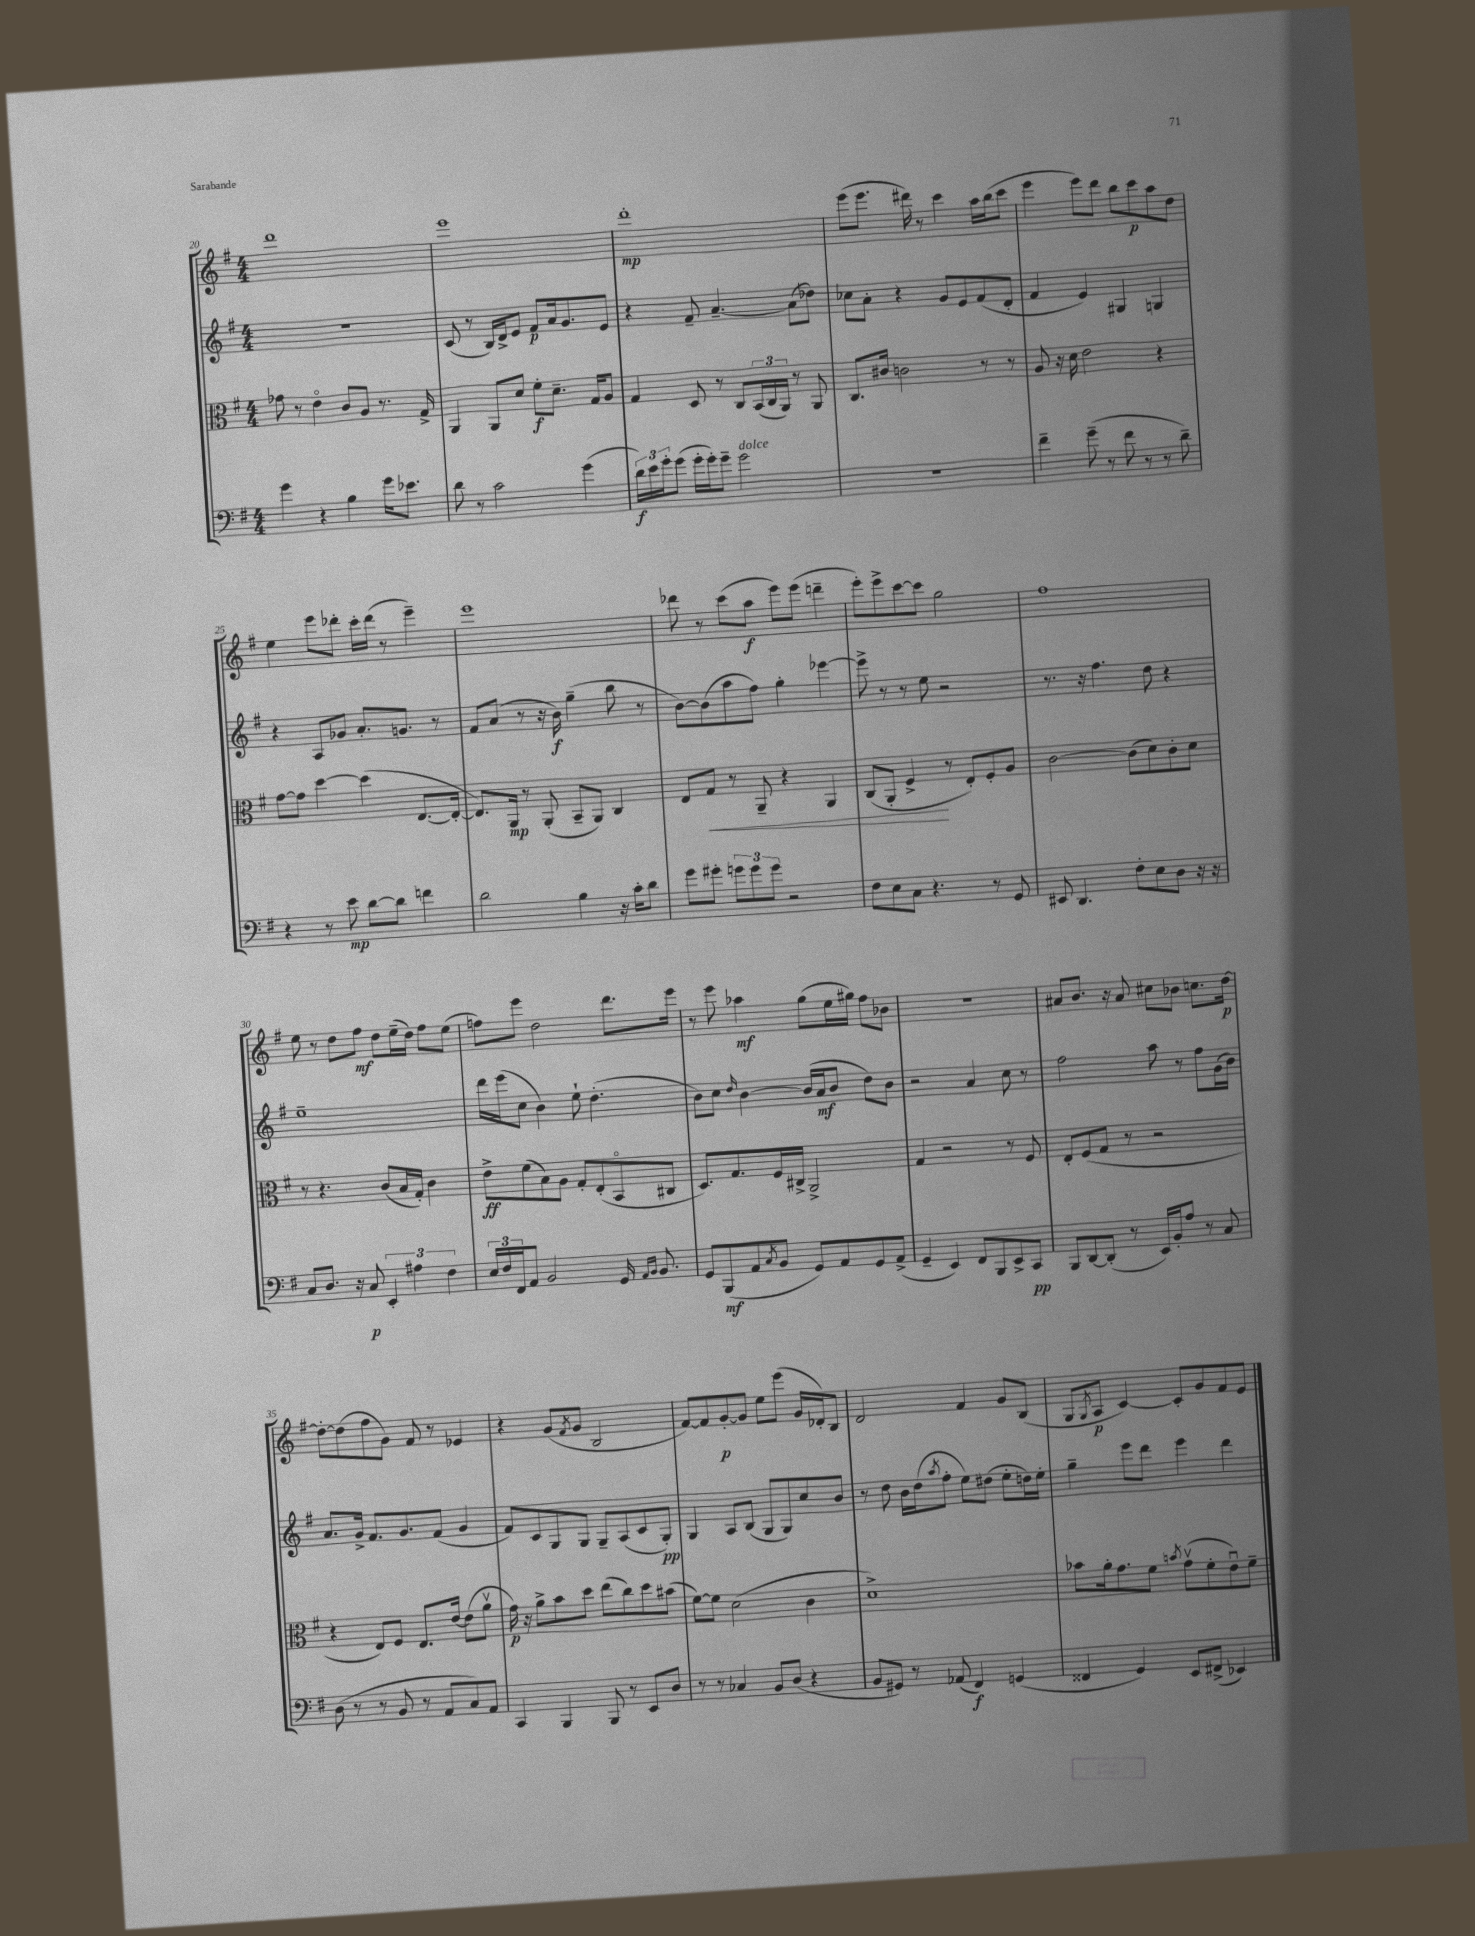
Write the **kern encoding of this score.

**kern	**kern	**kern	**kern
*staff4	*staff3	*staff2	*staff1
*clefF4	*clefC3	*clefG2	*clefG2
*k[f#]	*k[f#]	*k[f#]	*k[f#]
*M4/4	*M4/4	*M4/4	*M4/4
4g	8g-	1r	1ddd
.	8r	.	.
4r	4eo	.	.
4B	8c	.	.
.	8A	.	.
16g	8.r	.	.
8.e-	.	.	.
.	16G^	.	.
=	=	=	=
8d	4AA	(8c	1eee
8r	.	8r	.
2c	8AA	16B)	.
.	.	16d^	.
.	8d	8e	.
.	8f#'	8f#	.
.	8.d~	16a	.
.	.	8.g	.
(4g	.	.	.
.	16G	.	.
.	8A	8e	.
=	=	=	=
24d)	4G	4r	1ddd'
24e	.	.	.
24g'	.	.	.
(8g	.	.	.
16g'	8D	8f#~	.
16g')	.	.	.
8g~	8r	[4.a~	.
2g	8C	.	.
.	(24BB	.	.
.	24C	.	.
.	24AA)	.	.
.	8r	(8a]	.
.	8AA	8dd-)	.
=	=	=	=
1r	8.C	8cc-	(8eee
.	.	8a'	8.eee
.	16c#	.	.
.	2c	4r	.
.	.	.	16ddd#)
.	.	.	8r
.	.	8g	4ccc
.	.	8e	.
.	8r	(8f#	16aa
.	.	.	(16bb
.	8r	8d'	8ccc
=	=	=	=
4f#~	8A	4f#	4eee
.	16r	.	.
.	16d	.	.
(8g~	2e	4e)	8eee)
8r	.	.	8ddd
8f#	.	4G#	8bb
8r	.	.	8ccc
8r	4r	4G	8aa
8d~)	.	.	8dd
=	=	=	=
4r	[8g	4r	4ee
.	8g]	.	.
8r	[4dd	8A	8eee
8e	.	8g-	8ddd-'
[8d	(4dd]	8.a'	16ccc'
.	.	.	(16ddd-
8d]	.	.	8r
.	.	8.g	.
4f	[8.E	.	4eee~)
.	.	8r	.
.	16E'_	.	.
=	=	=	=
2d	8.E])	8f#	1eee
.	.	(8a	.
.	16AA	.	.
.	8r	8r	.
.	(8AA'	16r	.
.	.	16b)	.
4B	8BB~	(4gg~	.
.	8AA)	.	.
16r	4C	8bb	.
16c'	.	.	.
8d	.	8r	.
=	=	=	=
8g	8E	[8b)	8ddd-
8g#'	8G	(8b]	8r
12g	8r	8aa	(8ccc
12g	.	.	.
.	8AA~	8ff#)	8aa
12g	.	.	.
2r	4r	4gg'	8eee)
.	.	.	(8eee
.	4AA	[4eee-	4ddd~
=	=	=	=
8F#	(8C	8eee-^]	8eee')
8E	8AA'	8r	8eee^
8C	4F#^	8r	[8ccc
4.r	.	8ee	8ccc]
.	8r	2r	2gg
.	8E')	.	.
8r	8F#'	.	.
8GG	8A	.	.
=	=	=	=
8EE#	[2c	8.r	1ff#
4.DD	.	.	.
.	.	16r	.
.	.	4.ff#	.
8F#'	(8c]	.	.
8E	8d)	8dd	.
8D	8c'	4r	.
16r	8d	.	.
16r	.	.	.
=	=	=	=
8C	8r	1ee~	8ee
8.D	4.r	.	8r
.	.	.	8dd
16r	.	.	.
8C	.	.	8ff#
6EE'	(8c	.	8dd
.	16B	.	(16ee~
6A#	.	.	.
.	16G')	.	16dd)
.	4c	.	8ff#
6F#	.	.	.
.	.	.	(8ee
=	=	=	=
24E	8e^	16ddd	8ff)
24F#	.	.	.
.	.	(16eee	.
24FF#	.	.	.
8AA	(8f#	8cc	8eee
2BB	8B)	4b)	2dd
.	8A	.	.
.	8G'	8ee`	.
.	(8E'	(4.dd'	.
16GG	8BBo	.	8.ddd
16qqAA	.	.	.
16qqBB	.	.	.
8.BB	.	.	.
.	8C#	.	.
.	.	.	16eee
=	=	=	=
8GG	8.D)	8b)	8r
(8BBB	.	8cc	8eee
.	8.G	.	.
.	.	16qqdd	.
8AA	.	[4b	4aa-
8qC	.	.	.
8BB	16F#	.	.
.	16C#^	.	.
8GG)	2AA^	(16b]	(8gg
.	.	16a	.
8AA	.	8b	16ee
.	.	.	16gg#)
8GG	.	8dd)	8ff#
(8AA^	.	8b	8b-
=	=	=	=
4GG~	4G	2r	1r
4EE)	2r	.	.
8FF#	.	4a	.
8BBB	.	.	.
8EE^	8r	8cc	.
8CC	8F#	8r	.
=	=	=	=
8BBB	8E'	2ff#	8a#
[8DD	(8F#	.	8.b
(8DD']	8G	.	.
.	.	.	16r
8r	8r	.	8a#
16EE)	2r	8aa	8cc#
16BB'	.	.	.
8A	.	8r	8b-
8r	.	8ff#	8.cc
8C	.	(16g	.
.	.	16b)	[16dd
=	=	=	=
(8D	4r	8.a	8dd'_
8r	.	.	(8dd]
.	.	16g^	.
8r	8E)	8.f#	8ff#
8BB	8F#	.	8g)
.	.	8.g	.
8r	8.E	.	8f#
8AA	.	(8f#	8r
.	[16e	.	.
8C)	(8e]	4g	4e-
8AA	8av	.	.
=	=	=	=
4CC	16g)	8f#)	4r
.	16r	.	.
.	8a^	8c	.
4BBB	8b	8G	(8g
.	.	.	8qf#
.	8dd	8G	8g
8BBB	(8ee	8G~	2B
8r	8cc)	(8A	.
8EE	8dd	8c	.
8D	(8b#	8G')	.
=	=	=	=
8r	[8f#)	4G	[8f#)
8r	8f#]	.	8f#]
4C-	(2d	8A	[8g'
.	.	(8B	8g]
8BB	.	8G	8ee
(8D	.	8G)	(8eee
4r	4c	8cc	16g
.	.	.	16d-')
.	.	8b	8B
=	=	=	=
8BB	1d^)	8r	2d
8GG#)	.	8dd	.
8r	.	16b	.
.	.	(16dd	.
.	.	8qaa	.
(8AA-	.	8ff#'	.
4FF#)	.	8ee)	4f#
.	.	(8dd#	.
(4GG	.	8ee'	8g
.	.	16dd)	(8B
.	.	16ee'	.
=	=	=	=
4FF##	8b-	4gg~	8G
.	.	.	8qG
.	16a'	.	8A
.	8.g	.	.
4GG)	.	8eee	[4c)
.	8f#	8ddd	.
.	8qb	.	.
8EE	(8gv	4eee	8c']
(8FF#^	8f#'	.	8g
4EE-)	8eu)	4ddd	8f#
.	8f#~	.	8e
==	==	==	==
*-	*-	*-	*-
